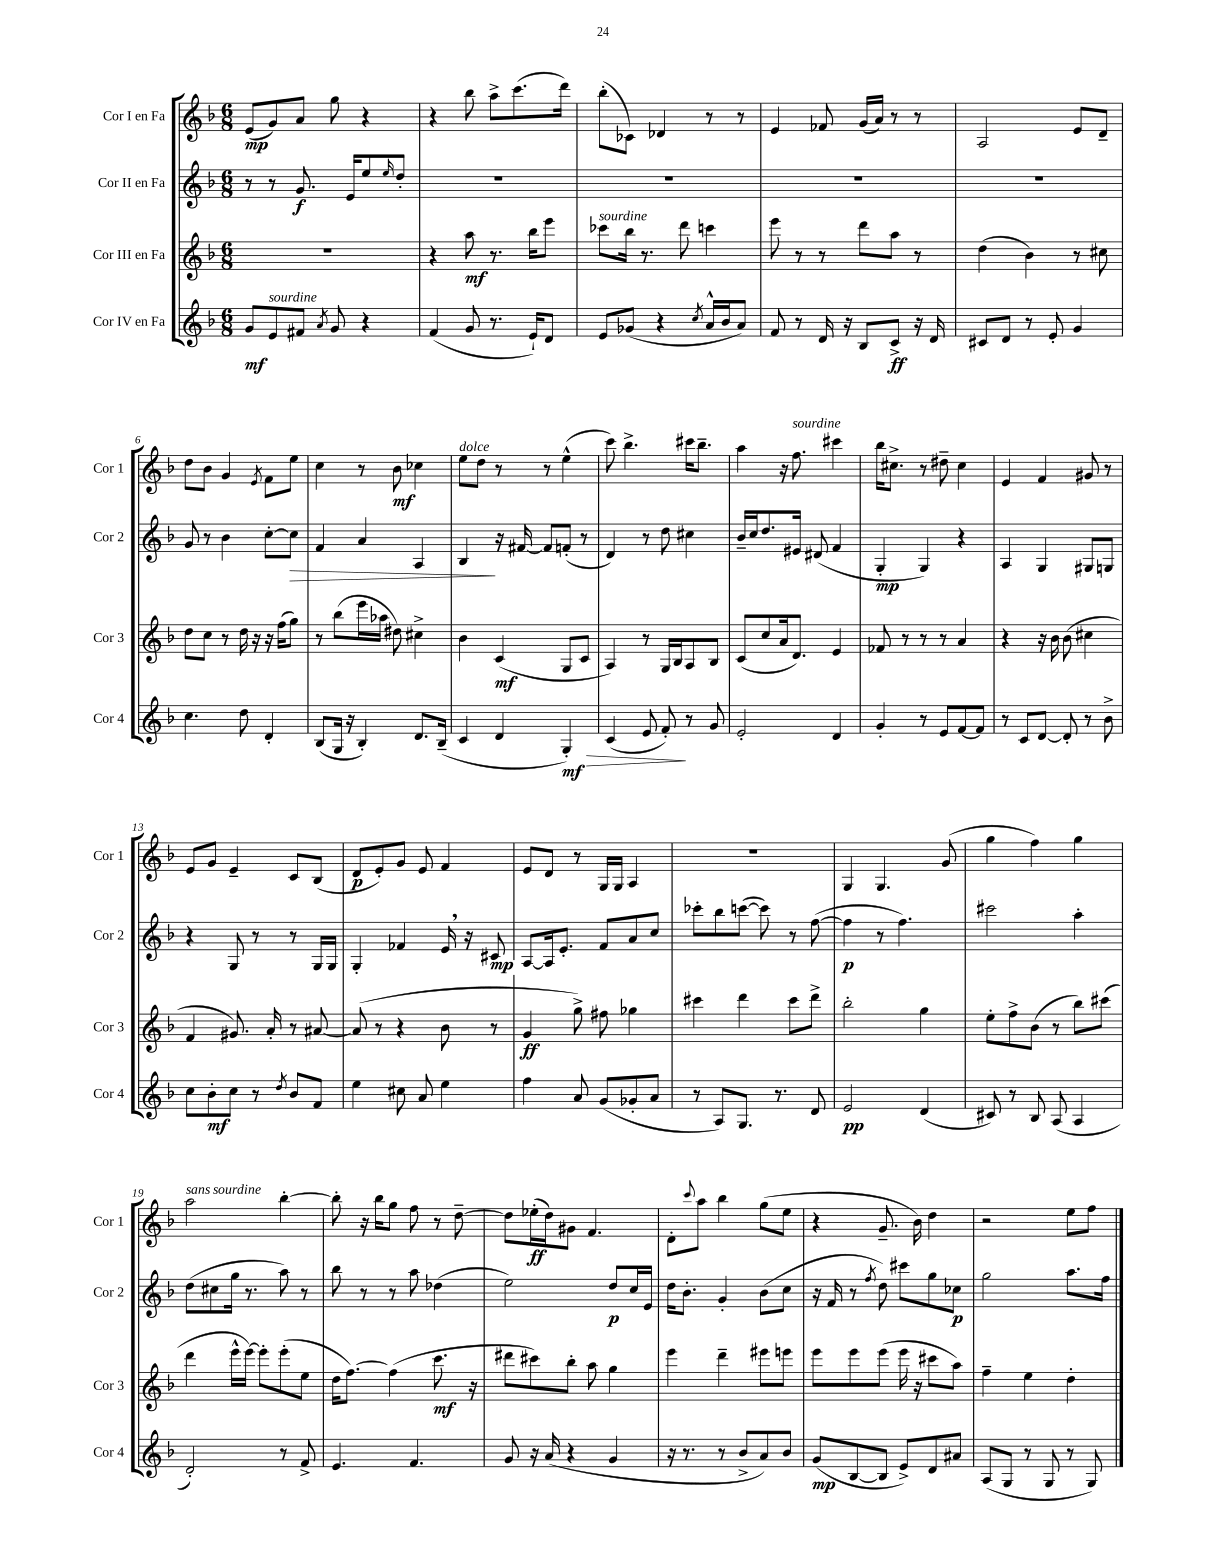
<<
\new StaffGroup <<
\new Staff = "s0" \with { instrumentName = "Cor I en Fa" shortInstrumentName = "Cor 1" } {
    \clef treble \key f \major \numericTimeSignature \time 6/8
    e'8\mp( g'8) a'8 g''8 r4 |
    r4 bes''8 a''8-> c'''8.( d'''16) |
    bes''8-.( ces'8) des'4 r8 r8 |
    e'4 fes'8 g'16( a'16) r8 r8 |
    a2 e'8 d'8-- |
    d''8 bes'8 g'4 \acciaccatura { e'8 } f'8 e''8 |
    c''4 r8 bes'8\mf ces''4 |
    e''8^\markup { \italic "dolce" } d''8 r8 r8 e''4-^( |
    c'''8) bes''4.-> cis'''16 bes''8.-- |
    a''4 r16 f''8.^\markup { \italic "sourdine" } cis'''4 |
    bes''16 cis''8.-> r8 dis''8-- cis''4 |
    e'4 f'4 gis'8 r8 |
    e'8 g'8 e'4-- c'8 bes8( |
    d'8\p e'8-.) g'8 e'8 f'4 |
    e'8 d'8 r8 g16 g16 a4 |
    R2. |
    g4 g4. g'8( |
    g''4 f''4) g''4 |
    a''2^\markup { \italic "sans sourdine" } bes''4~-. |
    bes''8-. r16 bes''16 g''8 f''8 r8 d''8~-- |
    d''8 ees''16-.\ff( d''16) gis'8 f'4. |
    d'8-. \appoggiatura { c'''8 } a''8 bes''4 g''8( e''8 |
    r4 g'8.-- bes'16) d''4 |
    r2 e''8 f''8 \bar "|." |
}
\new Staff = "s1" \with { instrumentName = "Cor II en Fa" shortInstrumentName = "Cor 2" } {
    \clef treble \key f \major \numericTimeSignature \time 6/8
    r8 r8 g'8.\f e'16 e''8 \grace { e''16 } d''8-. |
    R2. |
    R2. |
    R2. |
    R2. |
    g'8 r8 bes'4 c''8~-. c''8\> |
    f'4 a'4 a4 |
    bes4\! r16 fis'16~ fis'8 f'8-.( r8 |
    d'4) r8 d''8 cis''4 |
    bes'16-- c''16 d''8. eis'16 dis'8( f'4 |
    g4-.\mp g4) r4 |
    a4 g4 gis8 g8 |
    r4 g8 r8 r8 g16 g16 |
    g4-. fes'4 e'16 \breathe r16 cis'8\mp |
    a8~ a16 e'8.-. f'8 a'8 c''8 |
    ces'''8-. bes''8 c'''8~( c'''8) r8 f''8~( |
    f''4\p r8 f''4.) |
    cis'''2 a''4-. |
    d''8( cis''8 g''16 r8. a''8) r8 |
    bes''8 r8 r8 a''8 des''4( |
    e''2) d''8\p c''16 e'16 |
    d''16 bes'8.-. g'4-. bes'8( c''8 |
    r16 f'16 r8 \acciaccatura { f''8 } d''8) cis'''8 g''8 ces''8\p |
    g''2 a''8. f''16 \bar "|." |
}
\new Staff = "s2" \with { instrumentName = "Cor III en Fa" shortInstrumentName = "Cor 3" } {
    \clef treble \key f \major \numericTimeSignature \time 6/8
    R2. |
    r4 a''8\mf r8. bes''16 e'''8 |
    ces'''8^\markup { \italic "sourdine" } bes''16 r8. d'''8 c'''4 |
    e'''8 r8 r8 d'''8 a''8 r8 |
    d''4( bes'4) r8 cis''8 |
    d''8 c''8 r8 d''16 r16 r16 f''16( g''8) |
    r8 bes''8( e'''16 aes''16 dis''8) cis''4-> |
    bes'4 c'4\mf( g8 c'8 |
    a4) r8 g16 bes16 a8 bes8 |
    c'8( c''8 a'16 d'8.) e'4 |
    fes'8 r8 r8 r8 a'4 |
    r4 r16 bes'16 bes'8( cis''4 |
    f'4 gis'8.) a'16-. r8 ais'8~ |
    ais'8( r8 r4 bes'8 r8 |
    g'4\ff g''8->) fis''8 ges''4 |
    cis'''4 d'''4 cis'''8 d'''8-> |
    bes''2-. g''4 |
    e''8-. f''8-> bes'8( r8 bes''8) cis'''8( |
    d'''4 e'''16-^ e'''16~) e'''8-. e'''8-.( e''8 |
    d''16 f''8.~) f''4( c'''8.\mf r16 |
    dis'''8 cis'''8) bes''8-. a''8 g''4 |
    e'''4 d'''4-- eis'''8 e'''8 |
    e'''8 e'''8 e'''8( e'''16 r16 cis'''8 a''8) |
    f''4-- e''4 d''4-. \bar "|." |
}
\new Staff = "s3" \with { instrumentName = "Cor IV en Fa" shortInstrumentName = "Cor 4" } {
    \clef treble \key f \major \numericTimeSignature \time 6/8
    g'8\mf e'8^\markup { \italic "sourdine" } fis'8 \acciaccatura { a'8 } g'8 r4 |
    f'4( g'8 r8. e'16-!) d'8 |
    e'8 ges'8( r4 \acciaccatura { c''8 } a'16-^ bes'16 a'8) |
    f'8 r8 d'16 r16 bes8 c'8->\ff r16 d'16 |
    cis'8 d'8 r8 e'8-. g'4 |
    c''4. d''8 d'4-. |
    bes8( g16 r16 bes4-.) d'8. bes16--( |
    c'4 d'4 g4-.\mf\>) |
    c'4( e'8 f'8-.\!) r8 g'8 |
    e'2-. d'4 |
    g'4-. r8 e'8 f'8~ f'8 |
    r8 c'8 d'8~ d'8-. r8 bes'8-> |
    c''8 bes'8-.\mf c''8 r8 \acciaccatura { d''8 } bes'8 f'8 |
    e''4 cis''8 a'8 e''4 |
    f''4 a'8 g'8( ges'8-. a'8 |
    r8 a8) g8. r8. d'8 |
    e'2\pp d'4( |
    cis'8) r8 bes8 a8( a4 |
    d'2-.) r8 f'8-> |
    e'4. f'4. |
    g'8 r16 a'16( r4 g'4 |
    r16 r8. r8 bes'8-> a'8) bes'8 |
    g'8\mp( bes8~ bes8 e'8->) d'8 ais'8 |
    a8( g8 r8 g8 r8 g8) \bar "|." |
}
>>
>>
